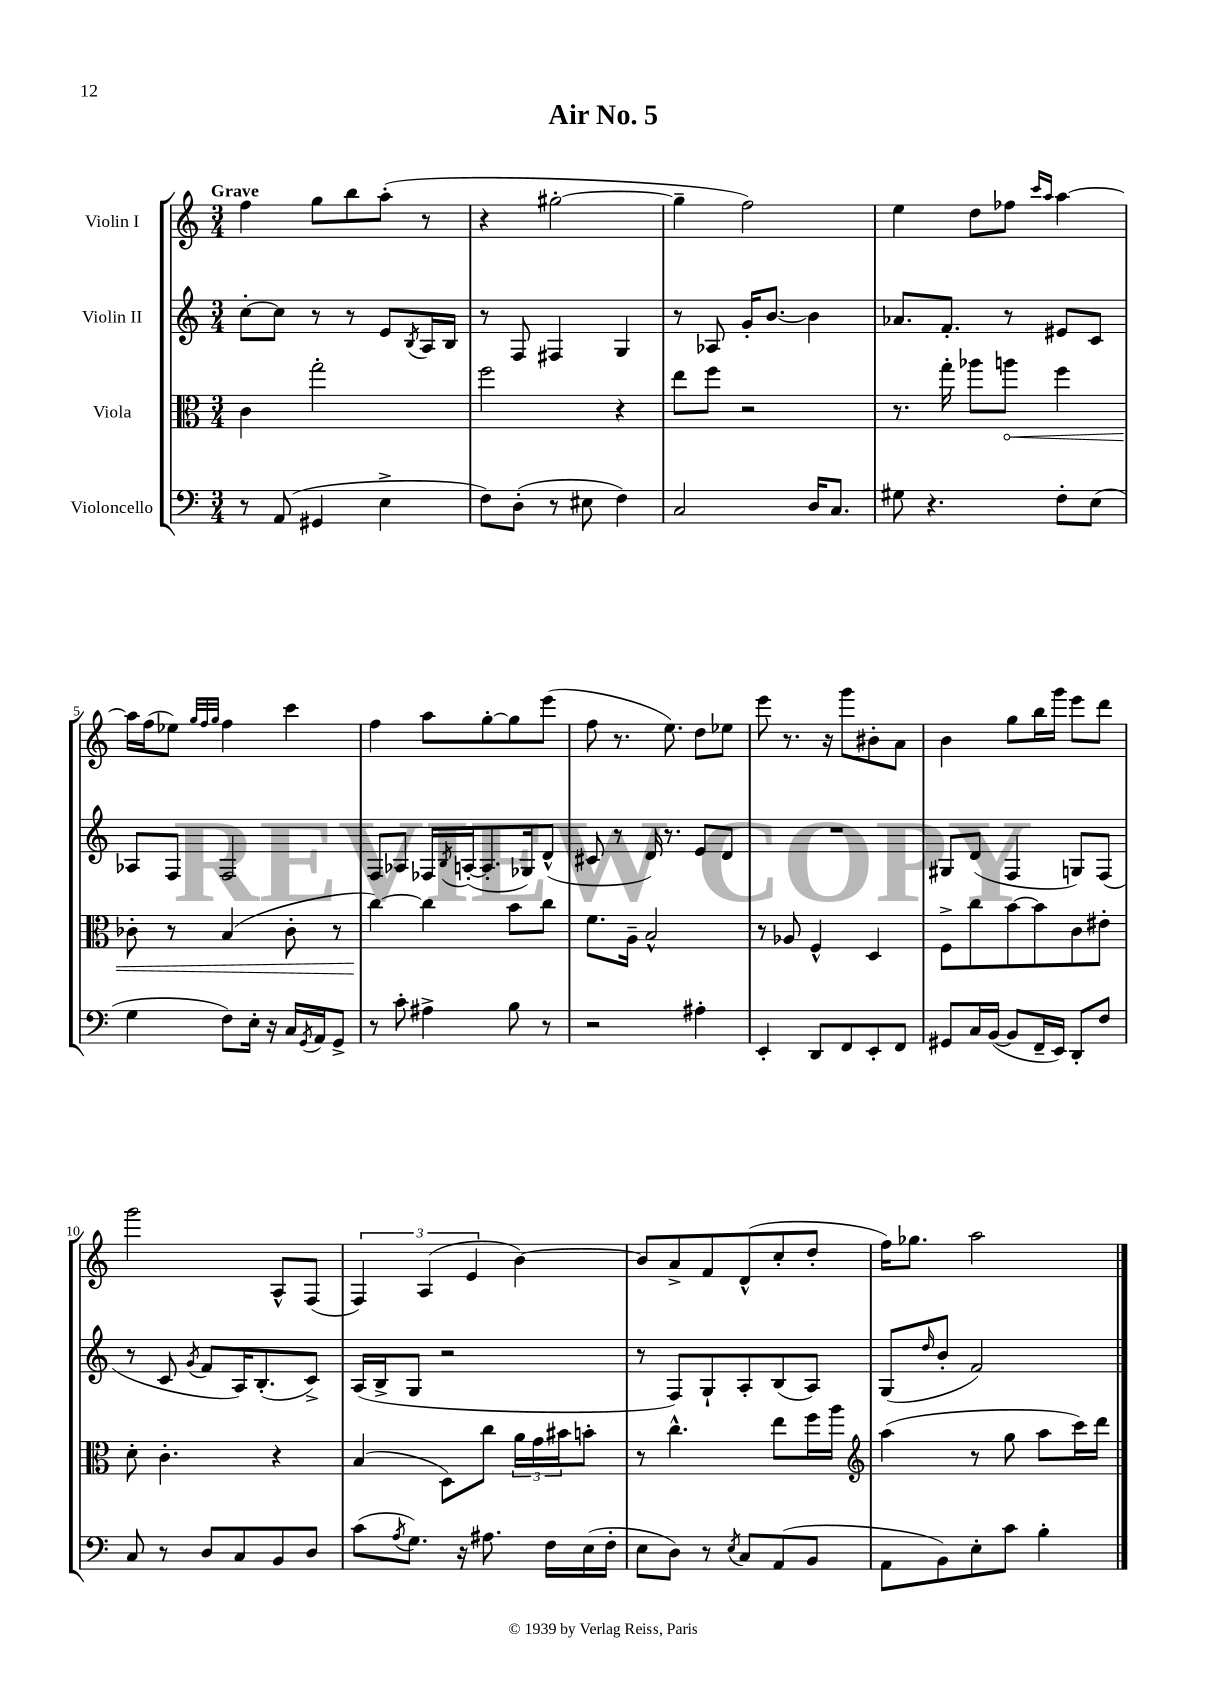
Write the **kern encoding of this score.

**kern	**kern	**dynam	**kern	**kern
*part4	*part3	*part3	*part2	*part1
*staff4	*staff3	*staff3	*staff2	*staff1
*I"Violoncello	*I"Viola	*	*I"Violin II	*I"Violin I
*clefF4	*clefC3	*	*clefG2	*clefG2
*k[]	*k[]	*	*k[]	*k[]
*M3/4	*M3/4	*	*M3/4	*M3/4
=1	=1	=1	=1	=1
!	!	!	!	!LO:TX:a:B:t=Grave
8r	4c\	.	[8cc'\L	4ff\
(8AA/	.	.	8cc\J]	.
4GG#X/	2gg'\	.	8r	8gg\L
.	.	.	8r	8bb\
4E^\	.	.	8e/L	(8aa'\J
.	.	.	8qB/	.
.	.	.	16A/L	8r
.	.	.	16B/JJ	.
=2	=2	=2	=2	=2
8F\L)	2ff\	.	8r	4r
(8D'\J	.	.	8F/	.
8r	.	.	4F#X/	[2gg#X'\
8E#X\	.	.	.	.
4F\)	4r	.	4G/	.
=3	=3	=3	=3	=3
2C/	8ee\L	.	8r	4gg#~\]
.	8ff\J	.	8A-X/	.
.	2r	.	16g'/KL	2ff\)
.	.	.	[8.b/J	.
16D/KL	.	.	4b\]	.
8.C/J	.	.	.	.
=4	=4	=4	=4	=4
8G#X\	8.r	.	8.a-X/L	4ee\
4.r	.	.	.	.
.	16gg'\	.	8.f'/J	.
.	8aa-X\L	.	.	8dd\L
!	!	!LO:HP:b	!	!
.	8aan\J	<	8r	8ff-X\J
.	.	.	.	16qqccc/LL
.	.	.	.	16qqaa/JJ
8F'\L	4ff\	.	8e#X/L	[4aa\
(8E\J	.	.	8c/J	.
!!LO:LB:g=z
=5	=5	=5	=5	=5
4G\	8c-X'\	.	8A-X/L	16aa\LL]
.	.	.	.	(16ff\J
.	8r	.	8F/J	8ee-X\J)
.	.	.	.	32qqgg/LLL
.	.	.	.	32qqff/
.	.	.	.	32qqgg/JJJ
8F\L)	(4B/	.	2F/	4ff\
16E'\Jk	.	.	.	.
16r	.	.	.	.
16C/LL	8c-'\	.	.	4ccc\
8qGG/	.	.	.	.
16AA/J	.	.	.	.
8GG^/J	8r	.	.	.
=6	=6	=6	=6	=6
8r	[4cc\)	.	8F/L	4ff\
8c'\	.	.	8A-X/J	.
4A#X^\	4cc\]	[	16F-X/LL	8aa\L
.	.	.	8qB/	.
.	.	.	([16An'/J	.
.	.	.	8.A'/]	[8gg'\
8B\	8b\L	.	.	8gg\]
.	.	.	16G-X/k)	.
8r	8cc\J	.	(8d^^/J	(8eee\J
=7	=7	=7	=7	=7
2r	8.f\L	.	8c#X/	8ff\
.	.	.	8r	8.r
.	16A~\Jk	.	.	.
.	2B^^/	.	16d/)	.
.	.	.	8.r	8.ee\)
4A#X'\	.	.	8e/L	8dd\L
.	.	.	8d/J	8ee-X\J
=8	=8	=8	=8	=8
4EE'/	8r	.	2.r	8eee\
.	8A-X/	.	.	8.r
8DD/L	4F^^/	.	.	.
.	.	.	.	16r
8FF/	.	.	.	8ggg\L
8EE'/	4D/	.	.	8b#X'\
8FF/J	.	.	.	8a\J
=9	=9	=9	=9	=9
8GG#X/L	8F^\L	.	8G#X/L	4b\
16C/L	8cc\	.	(8d/J	.
([16BB/JJ	.	.	.	.
8BB/L]	[8b\	.	4F/	8gg\L
16FF~/L	8b\]	.	.	16bb\L
16EE/JJ)	.	.	.	16ggg\JJ
8DD'/L	8c\	.	8Gn/L)	8eee\L
8F/J	8e#X'\J	.	(8F/J	8ddd\J
!!LO:LB:g=z
=10	=10	=10	=10	=10
8C/	8d'\	.	8r	2ggg\
8r	4.c'\	.	8c/	.
.	.	.	8qg/	.
8D/L	.	.	8f/L	.
8C/	.	.	16A/K)	.
.	.	.	(8.B'/	.
8BB/	4r	.	.	8A^^/L
8D/J	.	.	8c^/J)	(8F/J
=11	=11	=11	=11	=11
(8c\L	(4B/	.	(16A/LL	6F/)
.	.	.	16B^/J	.
8qA/	.	.	.	.
8.G\J)	.	.	8G/J	.
.	.	.	.	(6A/
.	8D\L)	.	2r	.
16r	.	.	.	.
.	.	.	.	6e/
8.A#X\	8cc\J	.	.	.
.	24a\LL	.	.	[4b\)
.	24g\	.	.	.
16F\LL	.	.	.	.
.	24b#X\J	.	.	.
(16E\	8bn'\J	.	.	.
16F'\JJ	.	.	.	.
=12	=12	=12	=12	=12
8E\L	8r	.	8r	8b/L]
8D\J)	4.cc^^\	.	8F/L)	8a^/
8r	.	.	8G`/	8f/
8qE/	.	.	.	.
8C/L	.	.	8A'/	(8d^^/
(8AA/	8ee\L	.	(8B/	8cc'/
8BB/J	16ff\L	.	8A/J)	8dd'/J
.	16aa\JJ	.	.	.
=13	=13	=13	=13	=13
*	*clefG2	*	*	*
8AA\L	(4aa\	.	(8G/L	16ff\KL)
.	.	.	.	8.gg-X\J
.	.	.	16qqdd/	.
8BB\)	.	.	8b'/J	.
8E'\	8r	.	2f/)	2aa\
8c\J	8gg\	.	.	.
4B'\	8aa\L	.	.	.
.	16ccc\L)	.	.	.
.	16ddd\JJ	.	.	.
==	==	==	==	==
*-	*-	*-	*-	*-
